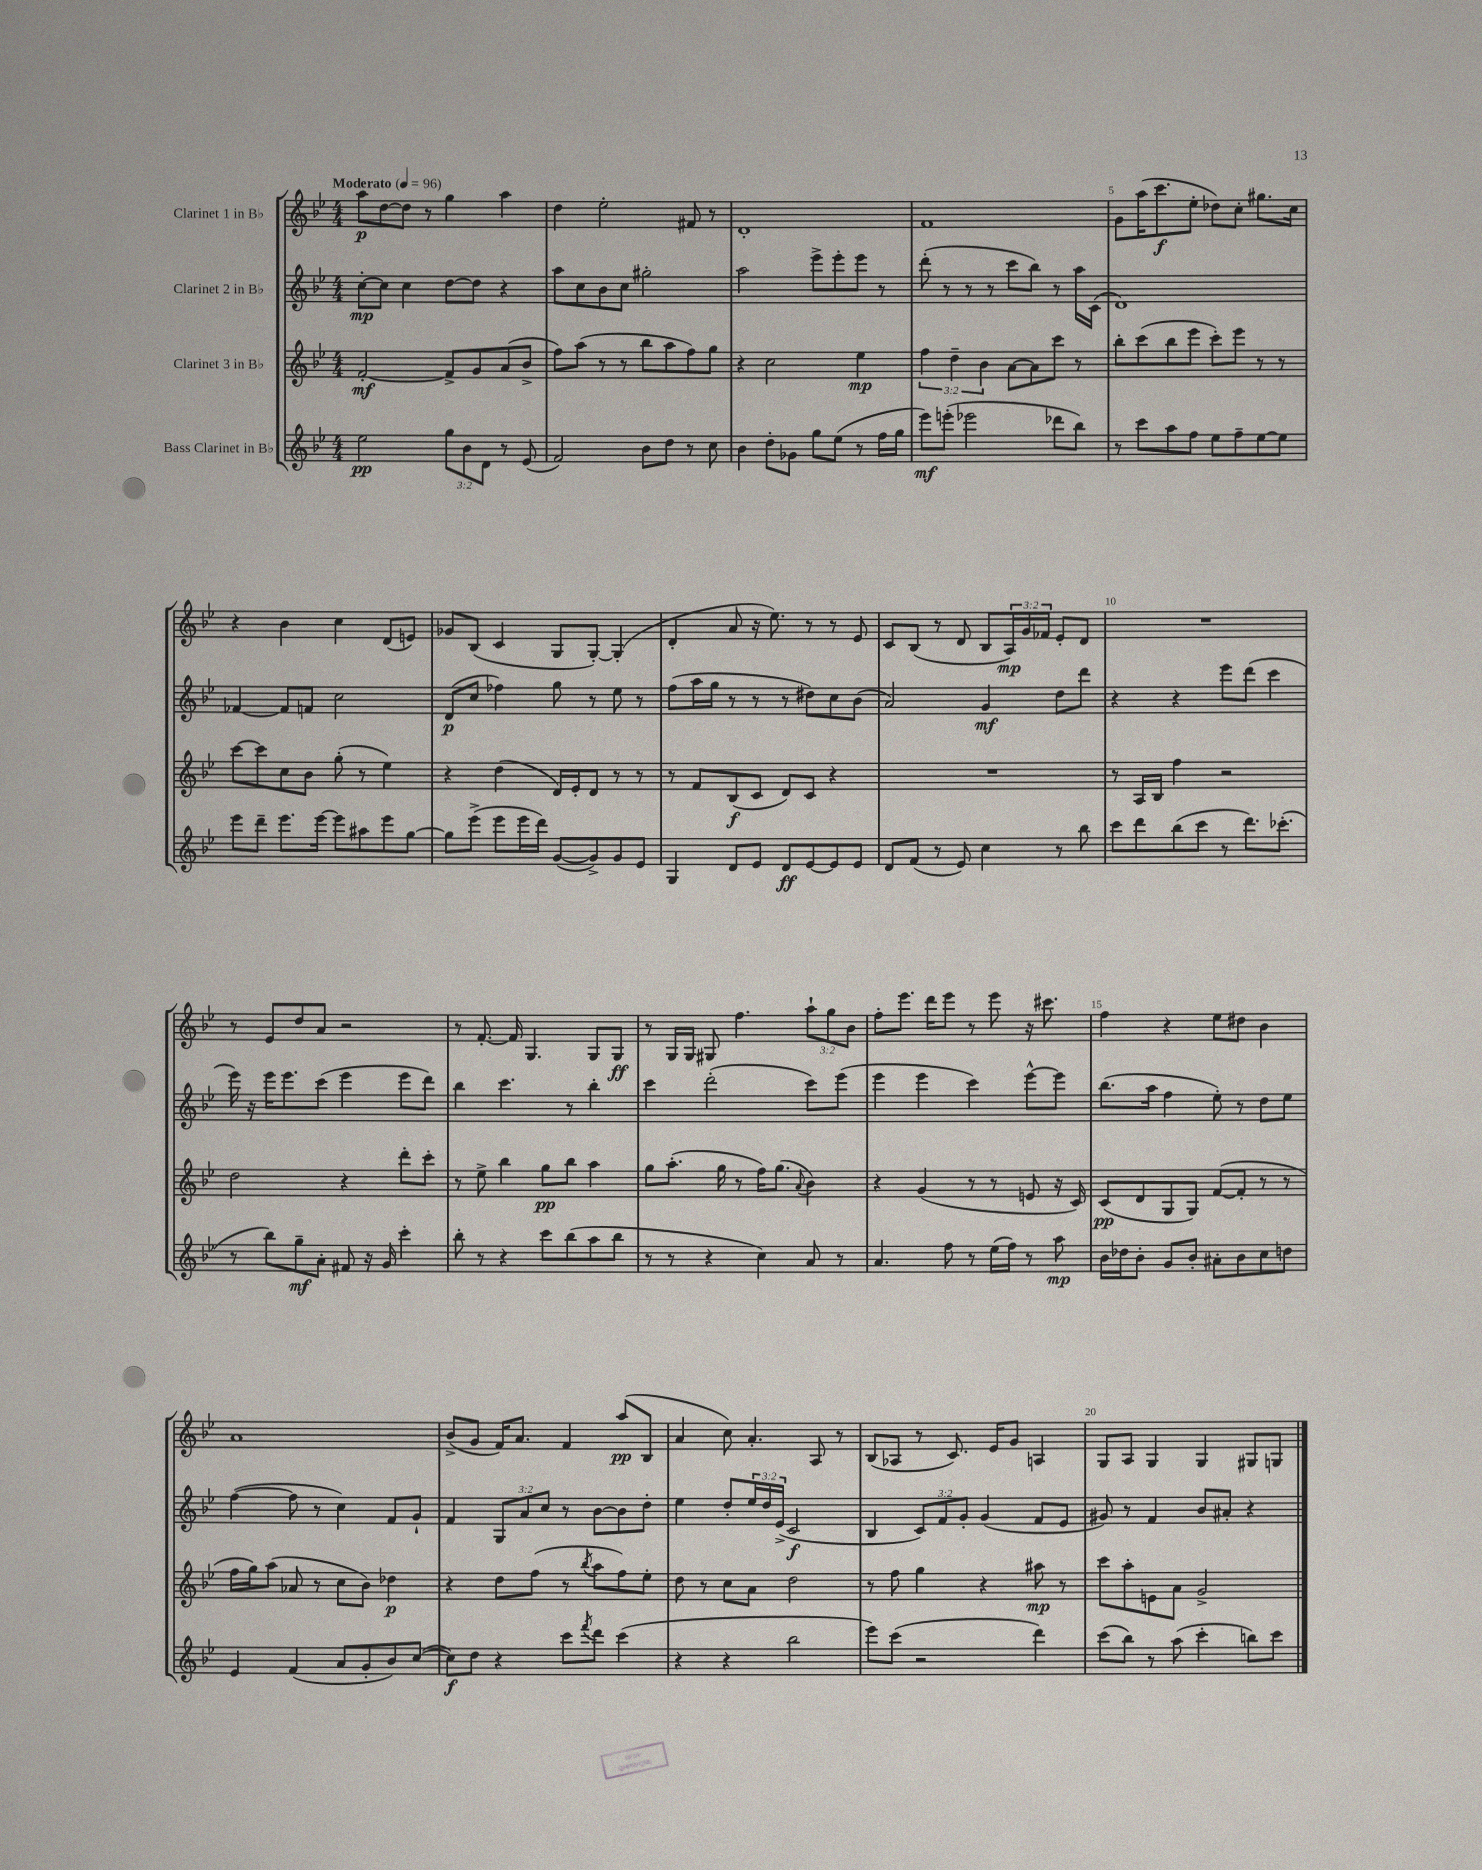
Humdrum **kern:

**kern	**dynam	**kern	**dynam	**kern	**dynam	**kern	**dynam
*part4	*part4	*part3	*part3	*part2	*part2	*part1	*part1
*staff4	*staff4	*staff3	*staff3	*staff2	*staff2	*staff1	*staff1
*I"Bass Clarinet in B♭	*	*I"Clarinet 3 in B♭	*	*I"Clarinet 2 in B♭	*	*I"Clarinet 1 in B♭	*
*clefG2	*	*clefG2	*	*clefG2	*	*clefG2	*
*k[b-e-]	*	*k[b-e-]	*	*k[b-e-]	*	*k[b-e-]	*
*M4/4	*	*M4/4	*	*M4/4	*	*M4/4	*
*MM96	*	*MM96	*	*MM96	*	*MM96	*
=1	=1	=1	=1	=1	=1	=1	=1
!	!	!	!	!	!	!LO:TX:a:B:t=Moderato	!
2ee-\	pp	[2f'/	mf	[8cc'\L	mp	8aa\L	p
.	.	.	.	8cc\J]	.	[8dd\	.
.	.	.	.	4cc\	.	8dd\J]	.
.	.	.	.	.	.	8r	.
12gg\L	.	8f^/L]	.	[8dd\L	.	4gg\	.
12b-\	.	.	.	.	.	.	.
.	.	8g/	.	8dd\J]	.	.	.
12d\J	.	.	.	.	.	.	.
8r	.	(8a/	.	4r	.	4aa\	.
(8e-/	.	8b-^/J	.	.	.	.	.
=2	=2	=2	=2	=2	=2	=2	=2
2f/)	.	8ff\L)	.	8aa\L	.	4dd\	.
.	.	(8aa\J	.	8cc\	.	.	.
.	.	8r	.	8b-\	.	2ee-'\	.
.	.	8r	.	8cc\J	.	.	.
8b-\L	.	8bb-\L	.	2gg#X'\	.	.	.
8dd\J	.	8aa\	.	.	.	.	.
8r	.	8ff\)	.	.	.	8f#X/	.
8cc\	.	8gg\J	.	.	.	8r	.
=3	=3	=3	=3	=3	=3	=3	=3
4b-\	.	4r	.	2aa\	.	1d'	.
8dd'\L	.	2cc\	.	.	.	.	.
8g-X\J	.	.	.	.	.	.	.
8gg\L	.	.	.	8eee-^\L	.	.	.
(8ee-\J	.	.	.	8eee-'\	.	.	.
8r	.	4ee-\	mp	8eee-\J	.	.	.
16ff\LL	.	.	.	8r	.	.	.
16gg\JJ	.	.	.	.	.	.	.
=4	=4	=4	=4	=4	=4	=4	=4
8eee-\L)	mf	6ff\	.	(8ddd'\	.	1f	.
(8eeen'\J	.	.	.	8r	.	.	.
.	.	6dd~\	.	.	.	.	.
2eee-X\	.	.	.	8r	.	.	.
.	.	6b-\	.	.	.	.	.
.	.	.	.	8r	.	.	.
.	.	[8a\L	.	8ccc\L	.	.	.
.	.	8a\]	.	8bb-\J)	.	.	.
8ddd-X\L	.	8ccc\J	.	8r	.	.	.
8bb-\J)	.	8r	.	16aa\LL	.	.	.
.	.	.	.	(16c\JJ	.	.	.
=5	=5	=5	=5	=5	=5	=5	=5
8r	.	8bb-'\L	.	1d)	.	8g\L	.
8ccc\L	.	(8ccc\	.	.	.	(16aa\K	.
.	.	.	.	.	.	8.ccc\	f
8aa\	.	8bb-\	.	.	.	.	.
8ff\J	.	8eee-\J	.	.	.	8ee-'\J	.
8ee-\L	.	8ccc'\L)	.	.	.	8dd-X\L)	.
8ff~\	.	8eee-\J	.	.	.	8cc'\J	.
[8ee-\	.	8r	.	.	.	8.gg#X\L	.
8ee-\J]	.	8r	.	.	.	.	.
.	.	.	.	.	.	16cc\Jk	.
!!LO:LB:g=z
=6	=6	=6	=6	=6	=6	=6	=6
8eee-\L	.	[8ccc\L	.	[4f-X/	.	4r	.
8ddd~\J	.	8ccc\]	.	.	.	.	.
8.eee-\L	.	8cc\	.	8f-/L]	.	4b-\	.
.	.	8b-\J	.	8fn/J	.	.	.
[16eee-\Jk	.	.	.	.	.	.	.
8eee-\L]	.	(8gg'\	.	2cc\	.	4cc\	.
8aa#X\	.	8r	.	.	.	.	.
8eee-\	.	4ee-\)	.	.	.	(8d/L	.
[8gg\J	.	.	.	.	.	8en/J)	.
=7	=7	=7	=7	=7	=7	=7	=7
8gg\L]	.	4r	.	(8d/L	p	8g-X/L	.
(8eee-^\J	.	.	.	8cc/J	.	(8B-/J	.
8eee-\L	.	(4dd\	.	4ff-X\)	.	4c/	.
16eee-\L	.	.	.	.	.	.	.
16ddd\JJ)	.	.	.	.	.	.	.
([8g/L	.	16d/LL)	.	8gg\	.	8G/L	.
.	.	16e-'/J	.	.	.	.	.
8g^/])	.	8d/J	.	8r	.	[8G'/J)	.
8g/	.	8r	.	8ee-\	.	(4G'/]	.
8e-/J	.	8r	.	8r	.	.	.
=8	=8	=8	=8	=8	=8	=8	=8
4G/	.	8r	.	(8ff\L	.	4d'/	.
.	.	8f/L	.	16aa\L	.	.	.
.	.	.	.	16gg\JJ	.	.	.
8d/L	.	(8B-/	f	8r	.	8a/	.
8e-/J	.	8c/J	.	8r	.	16r	.
.	.	.	.	.	.	8.ee-\)	.
8d/L	ff	8d/L)	.	8r	.	.	.
[8e-/	.	8c/J	.	8dd#X\L)	.	8r	.
8e-/]	.	4r	.	8cc\	.	8r	.
8e-/J	.	.	.	(8b-\J	.	8e-/	.
=9	=9	=9	=9	=9	=9	=9	=9
8d/L	.	1r	.	2a/)	.	8c/L	.
(8f/J	.	.	.	.	.	(8B-/J	.
8r	.	.	.	.	.	8r	.
8e-/)	.	.	.	.	.	8d/	.
4cc\	.	.	.	4g/	mf	8B-/L	.
.	.	.	.	.	.	24A/L)	mp
.	.	.	.	.	.	24g/	.
.	.	.	.	.	.	24f-X/JJ	.
8r	.	.	.	8dd\L	.	8e-'/L	.
8bb-\	.	.	.	8ddd\J	.	8d/J	.
=10	=10	=10	=10	=10	=10	=10	=10
8ccc\L	.	8r	.	4r	.	1r	.
8ddd\	.	16A/LL	.	.	.	.	.
.	.	16B-/JJ	.	.	.	.	.
(8bb-\	.	4ff\	.	4r	.	.	.
8ccc\J	.	.	.	.	.	.	.
8r	.	2r	.	8eee-\L	.	.	.
8.ddd\L)	.	.	.	(8ddd\J	.	.	.
.	.	.	.	4ccc\	.	.	.
(8.ccc-X'\J	.	.	.	.	.	.	.
!!LO:LB:g=z
=11	=11	=11	=11	=11	=11	=11	=11
8r	.	2dd\	.	16eee-\)	.	8r	.
.	.	.	.	16r	.	.	.
8bb-\L)	.	.	.	16eee-\KL	.	8e-/L	.
.	.	.	.	8.eee-\	.	.	.
8gg~\	mf	.	.	.	.	8dd/	.
8a'\J	.	.	.	(8ccc\J	.	8a/J	.
8f#X/	.	4r	.	4eee-\	.	2r	.
16r	.	.	.	.	.	.	.
16g/	.	.	.	.	.	.	.
4ccc'\	.	8ddd'\L	.	8eee-\L	.	.	.
.	.	8ccc'\J	.	8ddd\J)	.	.	.
=12	=12	=12	=12	=12	=12	=12	=12
8bb-'\	.	8r	.	4bb-\	.	8r	.
8r	.	8ee-^\	.	.	.	[8.f'/	.
4r	.	4bb-\	.	4.ccc\	.	.	.
.	.	.	.	.	.	16f/]	.
.	.	.	.	.	.	4.G/	.
8ccc\L	.	8gg\L	pp	.	.	.	.
(8bb-\	.	8bb-\J	.	8r	.	.	.
8aa\	.	4aa\	.	4bb-'\	.	8G/L	.
8bb-\J	.	.	.	.	.	8G/J	ff
=13	=13	=13	=13	=13	=13	=13	=13
8r	.	8gg\L	.	4ccc\	.	8r	.
8r	.	(8.aa'\J	.	.	.	16G/LL	.
.	.	.	.	.	.	16G/JJ	.
4r	.	.	.	(2ddd'\	.	8G#X/	.
.	.	16gg\	.	.	.	.	.
.	.	8r	.	.	.	4.ff\	.
4cc\)	.	16ff\KL)	.	.	.	.	.
.	.	(8.gg\J	.	.	.	.	.
.	.	8qqa/	.	.	.	.	.
8a/	.	4b-\)	.	8ccc\L)	.	12aa`\L	.
.	.	.	.	.	.	12gg\	.
8r	.	.	.	(8eee-\J	.	.	.
.	.	.	.	.	.	12b-\J	.
=14	=14	=14	=14	=14	=14	=14	=14
4.a/	.	4r	.	4eee-\	.	8ff'\L	.
.	.	.	.	.	.	8.eee-\J	.
.	.	(4g/	.	4eee-\	.	.	.
.	.	.	.	.	.	16ddd\KL	.
8ff\	.	.	.	.	.	8eee-\J	.
8r	.	8r	.	4ccc\)	.	8r	.
(16ee-\LL	.	8r	.	.	.	8eee-\	.
16ff\JJ)	.	.	.	.	.	.	.
8r	.	8en/	.	[8eee-^^\L	.	16r	.
.	.	.	.	.	.	8.ccc#X\	.
8aa\	mp	16r	.	8eee-\J]	.	.	.
.	.	16c/)	.	.	.	.	.
=15	=15	=15	=15	=15	=15	=15	=15
16b-\LL	.	(8c/L	pp	(8.bb-\L	.	4ff\	.
16dd-X\J	.	.	.	.	.	.	.
8b-'\J	.	8d/	.	.	.	.	.
.	.	.	.	16aa\Jk	.	.	.
8g/L	.	8G/	.	4ff\	.	4r	.
8b-'/J	.	8G/J)	.	.	.	.	.
8a#X'\L	.	([8f/L	.	8ee-'\)	.	8ee-\L	.
8b-\	.	8f'/J]	.	8r	.	8dd#X\J	.
8cc\	.	8r	.	8dd\L	.	4b-\	.
8ddn\J	.	8r	.	8ee-\J	.	.	.
!!LO:LB:g=z
=16	=16	=16	=16	=16	=16	=16	=16
4e-/	.	16ff\LL	.	([4ff\	.	1a	.
.	.	16gg\J)	.	.	.	.	.
.	.	(8aa\J	.	.	.	.	.
(4f/	.	8a-X/	.	8ff\]	.	.	.
.	.	8r	.	8r	.	.	.
8a/L	.	8cc\L	.	4cc\)	.	.	.
8g'/	.	8b-\J)	.	.	.	.	.
8b-/)	.	4dd-X\	p	8f/L	.	.	.
([8cc/J	.	.	.	8g`/J	.	.	.
=17	=17	=17	=17	=17	=17	=17	=17
8cc\L])	f	4r	.	4f/	.	(8b-^/L	.
8dd\J	.	.	.	.	.	8g/J	.
4r	.	8dd\L	.	12G/L	.	16f/KL)	.
.	.	.	.	.	.	8.a/J	.
.	.	.	.	12a/	.	.	.
.	.	(8ff\J	.	.	.	.	.
.	.	.	.	12cc/J	.	.	.
8ccc\L	.	8r	.	8r	.	4f/	.
8qfff/	.	8qbb-/	.	.	.	.	.
8ddd\J	.	8aa\L	.	[8b-\L	.	.	.
(4ccc\	.	8ff\)	.	8b-\]	.	(8aa/L	pp
.	.	8ee-'\J	.	8dd'\J	.	8B-/J	.
=18	=18	=18	=18	=18	=18	=18	=18
4r	.	8dd\	.	4ee-\	.	4a/	.
.	.	8r	.	.	.	.	.
4r	.	8cc\L	.	8dd'/L	.	8cc\)	.
.	.	8a\J	.	24ee-/L	.	4.a'/	.
.	.	.	.	24dd/	.	.	.
.	.	.	.	(24e-^/JJ	.	.	.
2bb-\	.	2dd\	.	2c/	f	.	.
.	.	.	.	.	.	8A/	.
.	.	.	.	.	.	8r	.
=19	=19	=19	=19	=19	=19	=19	=19
8eee-\L)	.	8r	.	4B-/	.	(8B-/L	.
(8ccc\J	.	8ff\	.	.	.	8A-X/J	.
2r	.	4gg\	.	12c/L)	.	8r	.
.	.	.	.	12f/	.	.	.
.	.	.	.	.	.	8.c/)	.
.	.	.	.	12g'/J	.	.	.
.	.	4r	.	(4g/	.	.	.
.	.	.	.	.	.	16e-/KL	.
.	.	.	.	.	.	8g/J	.
4ddd\)	.	8aa#X\	mp	8f/L	.	4An/	.
.	.	8r	.	8e-/J	.	.	.
=20	=20	=20	=20	=20	=20	=20	=20
(8ccc\L	.	8ccc\L	.	8g#X/)	.	8G/L	.
8bb-\J)	.	8aa'\	.	8r	.	8A/J	.
8r	.	8en\	.	4f/	.	4G/	.
(8aa\	.	8a\J	.	.	.	.	.
4ccc'\	.	2g^/	.	8b-/L	.	4G/	.
.	.	.	.	8a#X'/J	.	.	.
8bbn\L)	.	.	.	4r	.	8G#X/L	.
8ccc\J	.	.	.	.	.	8Gn/J	.
==	==	==	==	==	==	==	==
*-	*-	*-	*-	*-	*-	*-	*-
